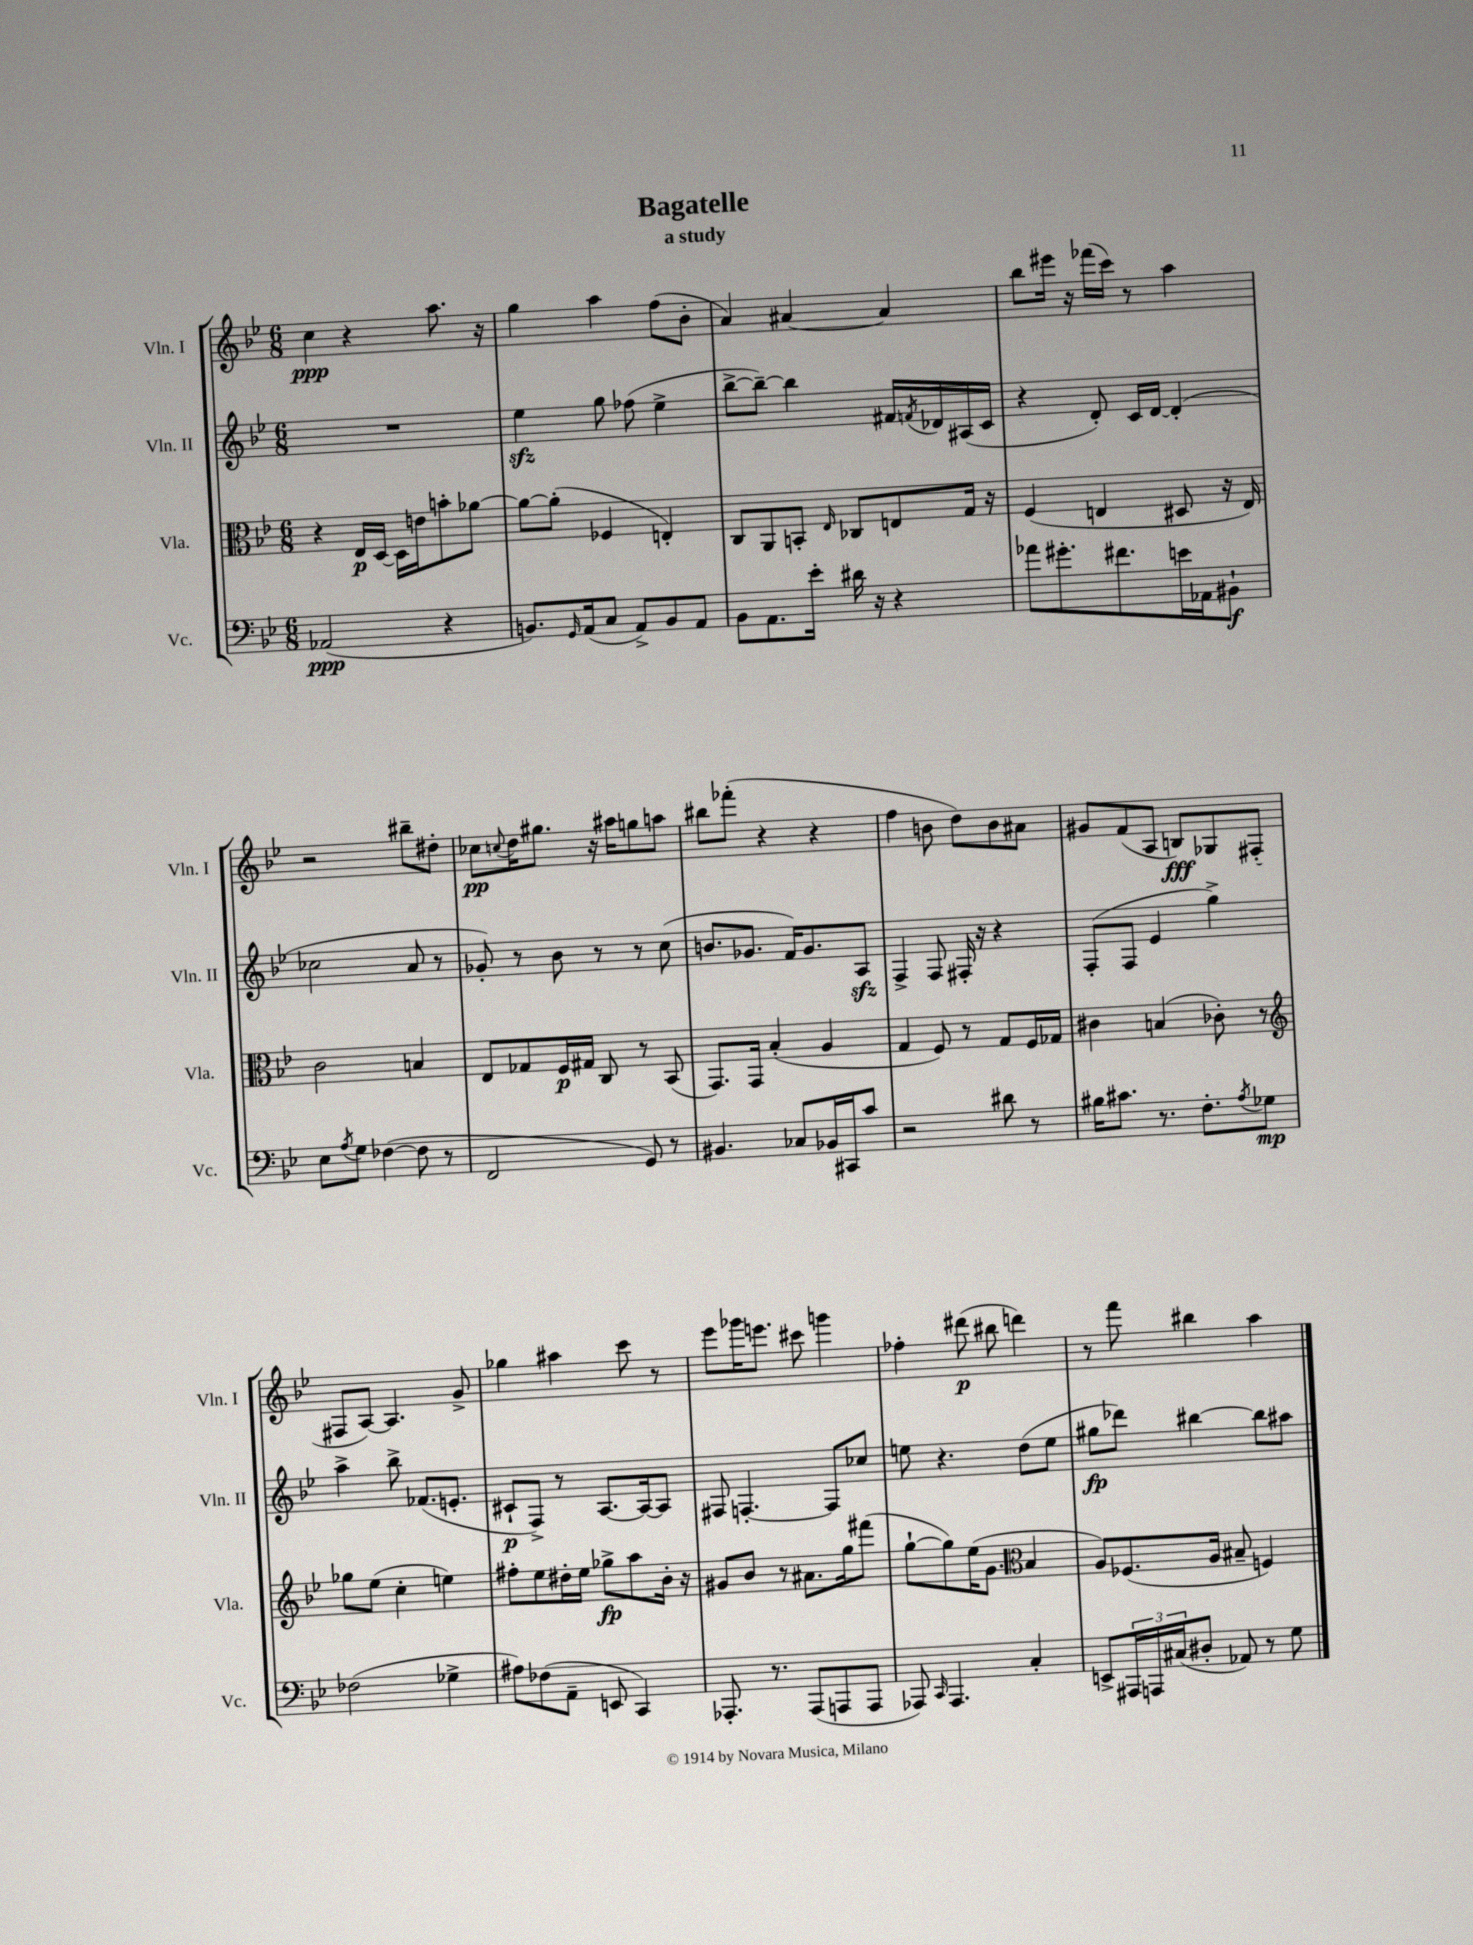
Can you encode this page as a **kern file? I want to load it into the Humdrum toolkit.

**kern	**kern	**kern	**kern
*staff4	*staff3	*staff2	*staff1
*clefF4	*clefC3	*clefG2	*clefG2
*k[b-e-]	*k[b-e-]	*k[b-e-]	*k[b-e-]
*M6/8	*M6/8	*M6/8	*M6/8
(2AA-	4r	2.r	4cc
.	16E-	.	4r
.	[16D	.	.
.	16D]	.	.
.	16e	.	.
4r	8b'	.	8.aa
.	[8a-	.	.
.	.	.	16r
=	=	=	=
8.BB)	8a-_	4ee-	4gg
.	(8a-']	.	.
16qqGG	.	.	.
(16AA	.	.	.
8C	4F-	8gg	4aa
8AA^)	.	(8ff-	.
8BB	4E')	4ee-^	(8ff
8AA	.	.	8b-'
=	=	=	=
8BB-	8C	[8bb-^	4a)
8.AA	8AA	8bb-~_)	.
.	8BB'	4bb-]	[4a#
16e-'	.	.	.
.	16qqE-	.	.
16d#	8C-	.	.
16r	.	.	.
4r	8E	16f#	4a#]
.	.	8qf	.
.	.	16d-	.
.	16G	(16A#	.
.	16r	16c	.
=	=	=	=
8a-	(4F	4r	8bb-
8.g#'	.	.	16eee#
.	.	.	16r
.	4E	8d')	(16fff-
8.f#	.	.	16ccc)
.	.	16c	8r
.	.	[16d	.
16e	8D#	(4d']	4aa
16AA-	.	.	.
8BB#`	16r	.	.
.	16E)	.	.
=	=	=	=
8E-	2c	2cc-	2r
8qA	.	.	.
8G	.	.	.
([4F-	.	.	.
8F-]	4B	8a	8bb#~
8r	.	8r	8dd#'
=	=	=	=
2FF	8E-	8g-')	8cc-
.	.	.	8qqcc
.	8G-	8r	16dd
.	.	.	8.gg#
.	16F	8b-	.
.	16G#	.	.
.	8C	8r	16r
.	.	.	16aa#
8GG)	8r	8r	8gg
8r	(8BB-	(8cc	8aa
=	=	=	=
4.BB#	8.GG)	8.b	8bb#
.	.	.	(8fff-'
.	16GG	8.g-	.
.	(4B-'	.	4r
8C-	.	16f)	.
.	.	8.g-	.
16BB-	4A	.	4r
16CC#	.	.	.
8c	.	8A	.
=	=	=	=
2r	4G	4F^	4ff
.	8F)	8F	8b
.	8r	16F#'	8dd)
.	.	16r	.
8d#	8G	4r	8b
8r	16F	.	8a#
.	16G-	.	.
=	=	=	=
16B#	4c#	(8F'	8g#
8.c#	.	.	.
.	.	8F	(8f
8.r	(4B	4e-	8A
.	.	.	8B)
8.F'	.	.	.
.	8c-')	4gg^)	8G-
8qA	.	.	.
8G-	8r	.	(8F#'
=	=	=	=
*	*clefG2	*	*
(2F-	8gg-	4aa^	8F#
.	(8ee-	.	[8A)
.	4cc'	8bb-^	4.A]
.	.	(8.f-	.
4G-^	4ee)	.	.
.	.	8.e'	.
.	.	.	8g^
=	=	=	=
8A#)	8ff#'	8c#`	4gg-
(8F-	8ee-	8F^)	.
8AA~	16dd#'	8r	4aa#
.	16ee-	.	.
8EE	8gg-^	[8.A	.
4CC)	8aa	.	8ccc
.	.	16A_	.
.	16b-'	8A]	8r
.	16r	.	.
=	=	=	=
8.AAA-'	8g#	8F#	8eee-
.	8b-	[4.F'	16ggg-
8.r	.	.	8.eee
.	8r	.	.
(8AAA-	8.a#	.	8ccc#
8AAA	.	8F]	4ggg
.	16gg	.	.
8AAA	(8fff#	8cc-	.
=	=	=	=
8AAA-)	[8gg`	8ee	4ff-'
16qqCC	.	.	.
4.AAA-	8gg])	4.r	.
.	(16ee-	.	(8ddd#
.	8.g	.	.
.	.	.	8bb#
*	*clefC3	*	*
4C'	4B-	(8dd	4ddd)
.	.	8ee	.
=	=	=	=
8EE^	8A)	8gg#	8r
24AAA#	(8.F-	8ddd-)	8fff
24AAA	.	.	.
(24C#	.	.	.
8D#'	.	[4bb#	4bb#
.	16A	.	.
8AA-)	8B#~	.	.
8r	4F)	8bb#]	4aa
8G	.	8aa#	.
==	==	==	==
*-	*-	*-	*-
